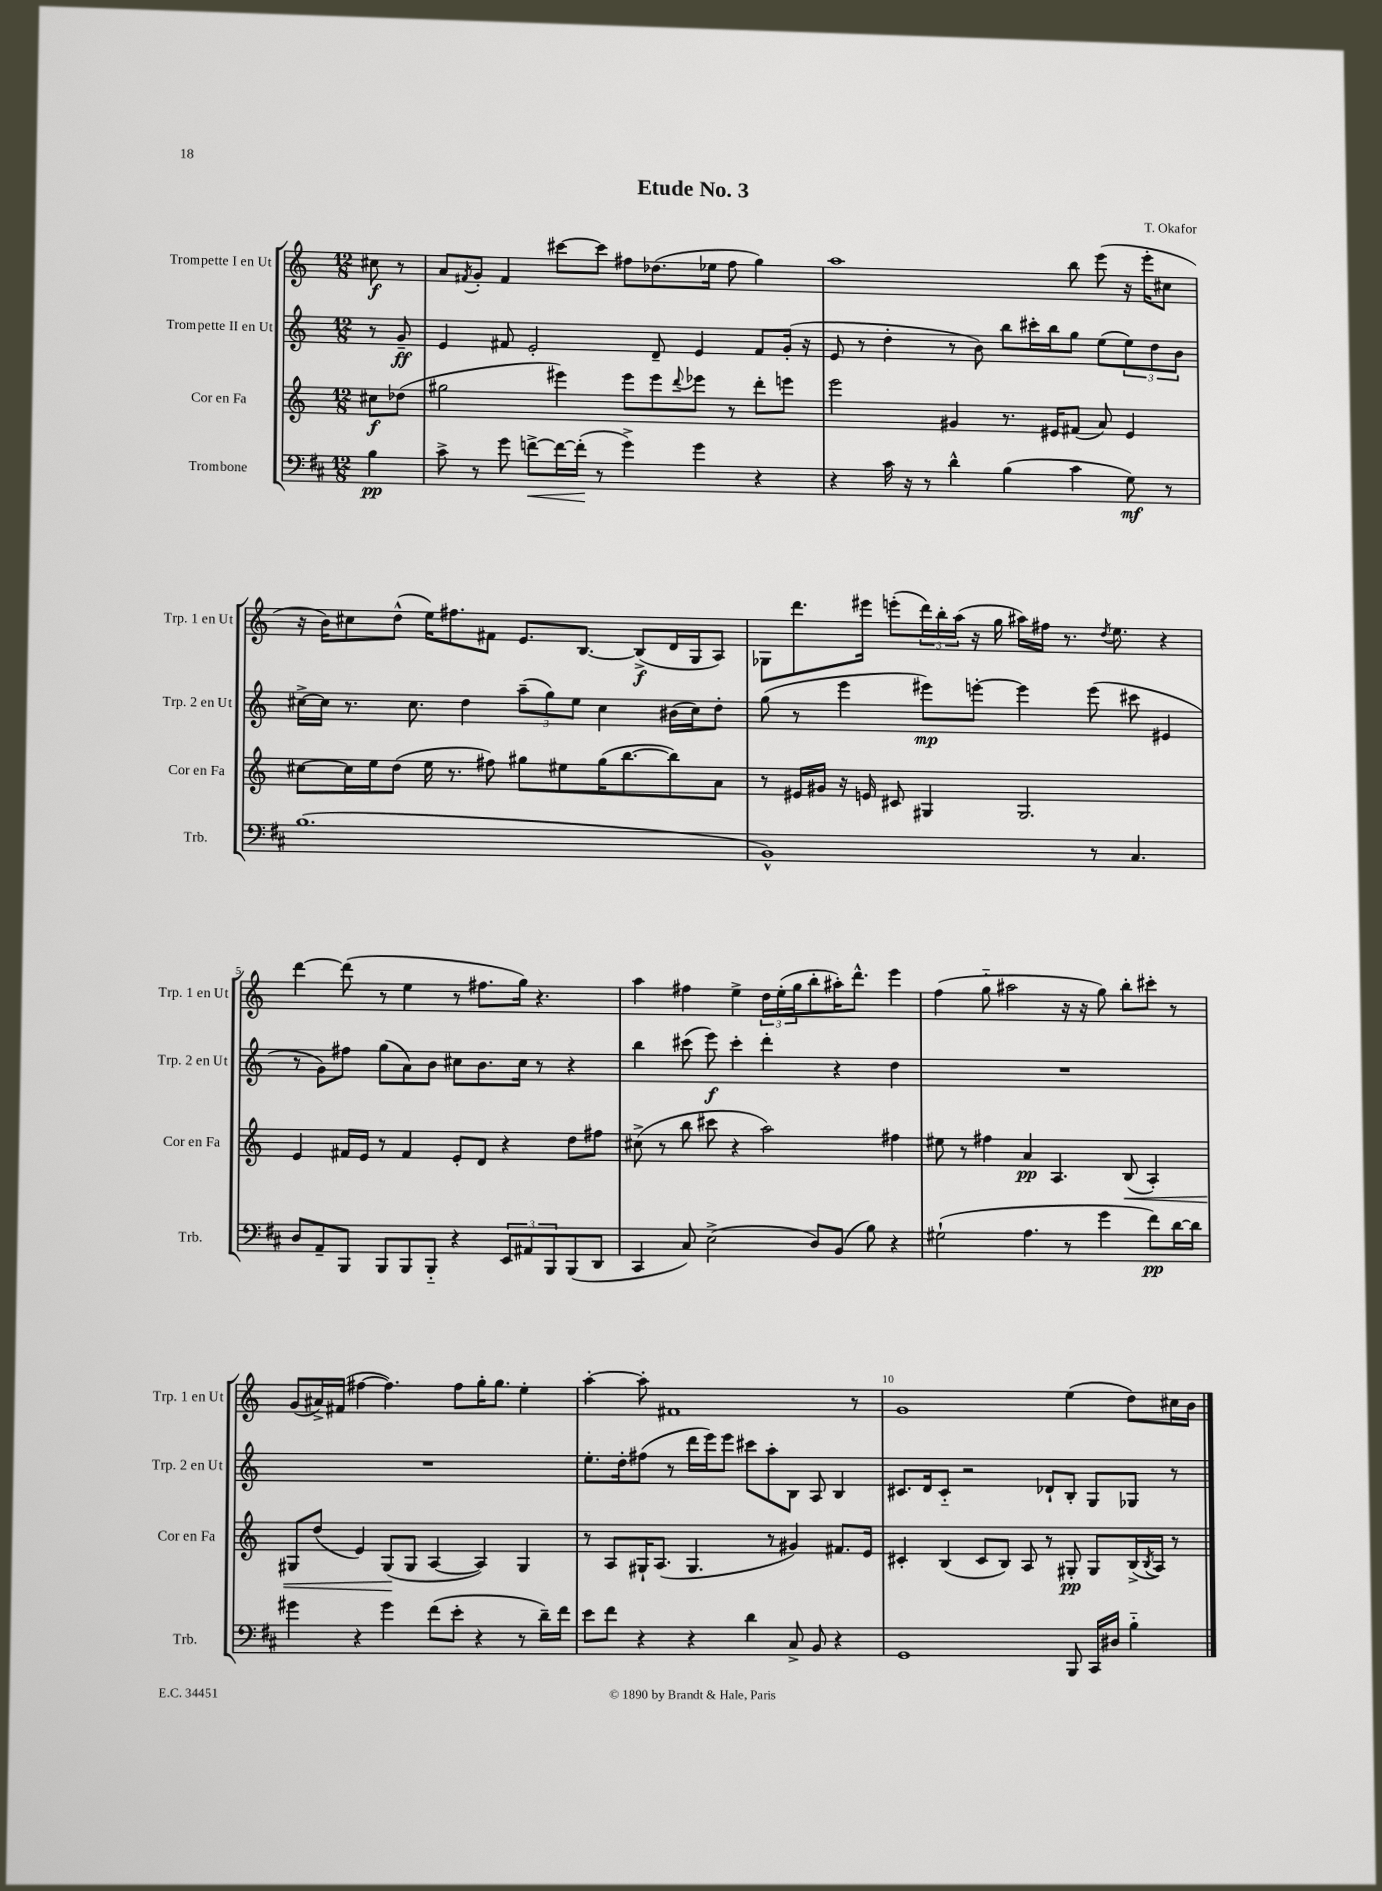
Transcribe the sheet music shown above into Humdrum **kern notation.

**kern	**dynam	**kern	**dynam	**kern	**dynam	**kern	**dynam
*part4	*part4	*part3	*part3	*part2	*part2	*part1	*part1
*staff4	*staff4	*staff3	*staff3	*staff2	*staff2	*staff1	*staff1
*I"Trombone	*	*I"Cor en Fa	*	*I"Trompette II en Ut	*	*I"Trompette I en Ut	*
*I'Trb.	*	*I'Cor en Fa	*	*I'Trp. 2 en Ut	*	*I'Trp. 1 en Ut	*
*clefF4	*	*clefG2	*	*clefG2	*	*clefG2	*
*k[f#c#]	*	*k[]	*	*k[]	*	*k[]	*
*M12/8	*	*M12/8	*	*M12/8	*	*M12/8	*
=	=	=	=	=	=	=	=
4B\	pp	8cc#X\L	f	8r	.	8cc#X\	f
.	.	(8dd-X\J	.	8g~/	ff	8r	.
=1	=1	=1	=1	=1	=1	=1	=1
8c#^\	.	2gg#X\	.	4e/	.	8a/L	.
.	.	.	.	.	.	8qf#X/	.
8r	.	.	.	.	.	8g'/J	.
8g\	.	.	.	8f#X/	.	4f#/	.
!	!LO:HP:b	!	!	!	!	!	!
[8fn^\L	<	.	.	2e'/	.	.	.
16f\L_	.	4eee#X\)	.	.	.	[8ccc#X\L	.
(16f'\JJ]	.	.	.	.	.	.	.
8r	[	.	.	.	.	8ccc#\J]	.
4g^\)	.	8eee#\L	.	.	.	8ff#X\L	.
.	.	8eee#\	.	8d~/	.	(8.dd-X\	.
.	.	8qqddd/	.	.	.	.	.
4g\	.	8eee-X\J	.	4e/	.	.	.
.	.	.	.	.	.	16ee-X\Jk	.
.	.	8r	.	.	.	8ff#\	.
4r	.	8ddd'\L	.	8f#/L	.	4gg\)	.
.	.	8eeen\J	.	(16g'/Jk	.	.	.
.	.	.	.	16r	.	.	.
=2	=2	=2	=2	=2	=2	=2	=2
4r	.	2eee\	.	8e/	.	1aa	.
.	.	.	.	8r	.	.	.
16c#\	.	.	.	4dd'\	.	.	.
16r	.	.	.	.	.	.	.
8r	.	.	.	.	.	.	.
4d^^\	.	4g#X/	.	8r	.	.	.
.	.	.	.	8b\)	.	.	.
(4B\	.	8.r	.	8bb\L	.	.	.
.	.	.	.	16ccc#X'\L	.	.	.
.	.	16e#X/KL	.	16bb\J	.	.	.
4c#\	.	(8f#X/J	.	8gg\J	.	8bb\	.
.	.	8a/)	.	(8ee\L	.	(8eee\	.
8G\)	mf	4e#/	.	12ee\)	.	16r	.
.	.	.	.	.	.	16eee'\KL	.
.	.	.	.	12dd\	.	.	.
8r	.	.	.	.	.	8cc#X\J	.
.	.	.	.	12b\J	.	.	.
!!LO:LB:g=z
=3	=3	=3	=3	=3	=3	=3	=3
(1.B	.	[8cc#X\L	.	[16cc#X^\LL	.	16r	.
.	.	.	.	16cc#\JJ]	.	16b\KL)	.
.	.	16cc#\L]	.	8.r	.	8cc#X\	.
.	.	16ee\J	.	.	.	.	.
.	.	(8dd\J	.	.	.	(8dd^^\J	.
.	.	.	.	8.cc#\	.	.	.
.	.	16ee\	.	.	.	16ee\KL)	.
.	.	8.r	.	.	.	8.ff#X\	.
.	.	.	.	4dd\	.	.	.
.	.	8ff#X\)	.	.	.	8f#X\J	.
.	.	8gg#X\L	.	(12aa~\L	.	8.e/L	.
.	.	.	.	12gg\)	.	.	.
.	.	8ee#X\	.	.	.	.	.
.	.	.	.	12ee\J	.	.	.
.	.	.	.	.	.	[8.B/J	.
.	.	(16gg#\K	.	4cc#\	.	.	.
.	.	[8.bb\	.	.	.	.	.
.	.	.	.	.	.	(8B^/L]	f
.	.	8bb\])	.	(16b#X\LL	.	16d/L	.
.	.	.	.	16cc#\J)	.	16G/J	.
.	.	8a\J	.	8dd'\J	.	8A/J)	.
=4	=4	=4	=4	=4	=4	=4	=4
1BB^^)	.	8r	.	(8gg\	.	8G-X\L	.
.	.	16e#X/LL	.	8r	.	8.ddd\	.
.	.	16g#X/JJ	.	.	.	.	.
.	.	16r	.	4eee\	.	.	.
.	.	16en/	.	.	.	16eee#X\Jk	.
.	.	8c#X/	.	.	.	(8eeen'\L	.
.	.	4G#X/	.	8eee#X\L)	mp	24ddd\L)	.
.	.	.	.	.	.	24bb'\	.
.	.	.	.	.	.	(24aa\JJ	.
.	.	.	.	[8eeen'\J	.	16r	.
.	.	.	.	.	.	16gg\	.
.	.	2.G#/	.	4eee\]	.	16aa#X\LL)	.
.	.	.	.	.	.	16ff#X\JJ	.
.	.	.	.	.	.	8.r	.
8r	.	.	.	(8eee\	.	.	.
.	.	.	.	.	.	8qdd/	.
.	.	.	.	.	.	8.ee\	.
4.C#/	.	.	.	8ccc#X\	.	.	.
.	.	.	.	4e#X/	.	4r	.
!!LO:LB:g=z
=5	=5	=5	=5	=5	=5	=5	=5
8D/L	.	4e/	.	8r	.	[4ddd\	.
8AA~/	.	.	.	8g\L)	.	.	.
8BBB/J	.	16f#X/LL	.	8ff#X\J	.	(8ddd\]	.
.	.	16e/JJ	.	.	.	.	.
8BBB/L	.	8r	.	(8gg\L	.	8r	.
8BBB/	.	4f#/	.	8a\)	.	4ee\	.
8BBB/J	.	.	.	8b\J	.	.	.
4r	.	8e'/L	.	8cc#X\L	.	8r	.
.	.	8d/J	.	8.b\	.	8.ff#X\L	.
12EE/L	.	4r	.	.	.	.	.
.	.	.	.	16cc#\Jk	.	16gg\Jk)	.
12AA#X/	.	.	.	.	.	.	.
.	.	.	.	8r	.	4.r	.
12BBB/	.	.	.	.	.	.	.
(8BBB/	.	8dd\L	.	4r	.	.	.
8DD/J	.	8ff#X\J	.	.	.	.	.
=6	=6	=6	=6	=6	=6	=6	=6
4CC#/	.	(8cc#X^\	.	4bb\	.	4aa\	.
.	.	8r	.	.	.	.	.
8C#/)	.	8bb\	.	(8ccc#X\	.	4ff#X\	.
(2E^\	.	8ccc#X\	.	8eee\)	f	.	.
.	.	4r	.	4ccc#'\	.	4ee^\	.
.	.	2aa\)	.	4ddd'\	.	24dd\LL	.
.	.	.	.	.	.	(24ee'\	.
.	.	.	.	.	.	24gg\J	.
8D/L)	.	.	.	.	.	8bb'\	.
(8BB/J	.	.	.	4r	.	16aa#X'\K)	.
.	.	.	.	.	.	8.ddd^^\J	.
8B\)	.	.	.	.	.	.	.
4r	.	4ff#X\	.	4dd\	.	4eee\	.
=7	=7	=7	=7	=7	=7	=7	=7
(2G#X`\	.	8ee#X\	.	1.r	.	(4ff\	.
.	.	8r	.	.	.	.	.
.	.	4ff#X\	.	.	.	8gg\	.
.	.	.	.	.	.	2aa#X\	.
4.A\	.	4a/	pp	.	.	.	.
.	.	4.A/	.	.	.	.	.
8r	.	.	.	.	.	16r	.
.	.	.	.	.	.	16r	.
4g\	.	.	.	.	.	8gg\)	.
!	!	!	!LO:HP:b	!	!	!	!
.	.	(8B/	<	.	.	8bb'\L	.
8f#\L)	pp	4A'/)	.	.	.	8ccc#X'\J	.
[16d\L	.	.	.	.	.	8r	.
16d\JJ]	.	.	.	.	.	.	.
!!LO:LB:g=z
=8	=8	=8	=8	=8	=8	=8	=8
4g#X\	.	8G#X/L	.	1.r	.	(8g/L	.
.	.	(8dd/J	.	.	.	16a#X^/L)	.
.	.	.	.	.	.	(16f#X/JJ	.
4r	.	4e/)	.	.	.	[4ff#X\	.
4g#\	.	(8G#/L	.	.	.	4.ff#\])	.
.	.	8G#/J	[	.	.	.	.
(8f#\L	.	[4A/	.	.	.	.	.
8e'\J	.	.	.	.	.	8ff#\L	.
4r	.	4A/])	.	.	.	16gg'\K	.
.	.	.	.	.	.	8.gg\J	.
8r	.	4G#/	.	.	.	4ee'\	.
16d~\LL)	.	.	.	.	.	.	.
16f#\JJ	.	.	.	.	.	.	.
=9	=9	=9	=9	=9	=9	=9	=9
8e\L	.	8r	.	8.ee'\L	.	[4aa'\	.
8f#\J	.	8A/L	.	.	.	.	.
.	.	.	.	16dd'\k	.	.	.
4r	.	16G#X`/K	.	(8ff#X\J	.	8aa'\]	.
.	.	(8.A/J	.	.	.	.	.
.	.	.	.	8r	.	1f#X	.
4r	.	4.G#/	.	16ddd\LL	.	.	.
.	.	.	.	16eee\J)	.	.	.
.	.	.	.	8eee\J	.	.	.
4d\	.	.	.	8ccc#X\L	.	.	.
.	.	8r	.	8aa'\	.	.	.
8C#^/	.	4g#X/)	.	8B\J	.	.	.
8BB/	.	.	.	8A/	.	.	.
4r	.	8.f#X/L	.	4B/	.	.	.
.	.	.	.	.	.	8r	.
.	.	16e/Jk	.	.	.	.	.
=10	=10	=10	=10	=10	=10	=10	=10
1GG	.	4c#X'/	.	8.c#X/L	.	1g	.
.	.	.	.	16d/k	.	.	.
.	.	(4B/	.	8c#/J	.	.	.
.	.	.	.	2r	.	.	.
.	.	8c#/L	.	.	.	.	.
.	.	8B/J)	.	.	.	.	.
.	.	8A/	.	.	.	.	.
.	.	8r	.	8d-X`/L	.	.	.
8BBB/	.	8G#X'/	pp	8B'/J	.	(4ee\	.
16CC#/LL	.	8G#/L	.	8G/L	.	.	.
16D#X/JJ	.	.	.	.	.	.	.
4B\	.	(16B^/L	.	8G-X/J	.	8dd\L)	.
.	.	8qB/	.	.	.	.	.
.	.	16A/JJ)	.	.	.	.	.
.	.	8r	.	8r	.	16cc#X\L	.
.	.	.	.	.	.	16b\JJ	.
==	==	==	==	==	==	==	==
*-	*-	*-	*-	*-	*-	*-	*-
